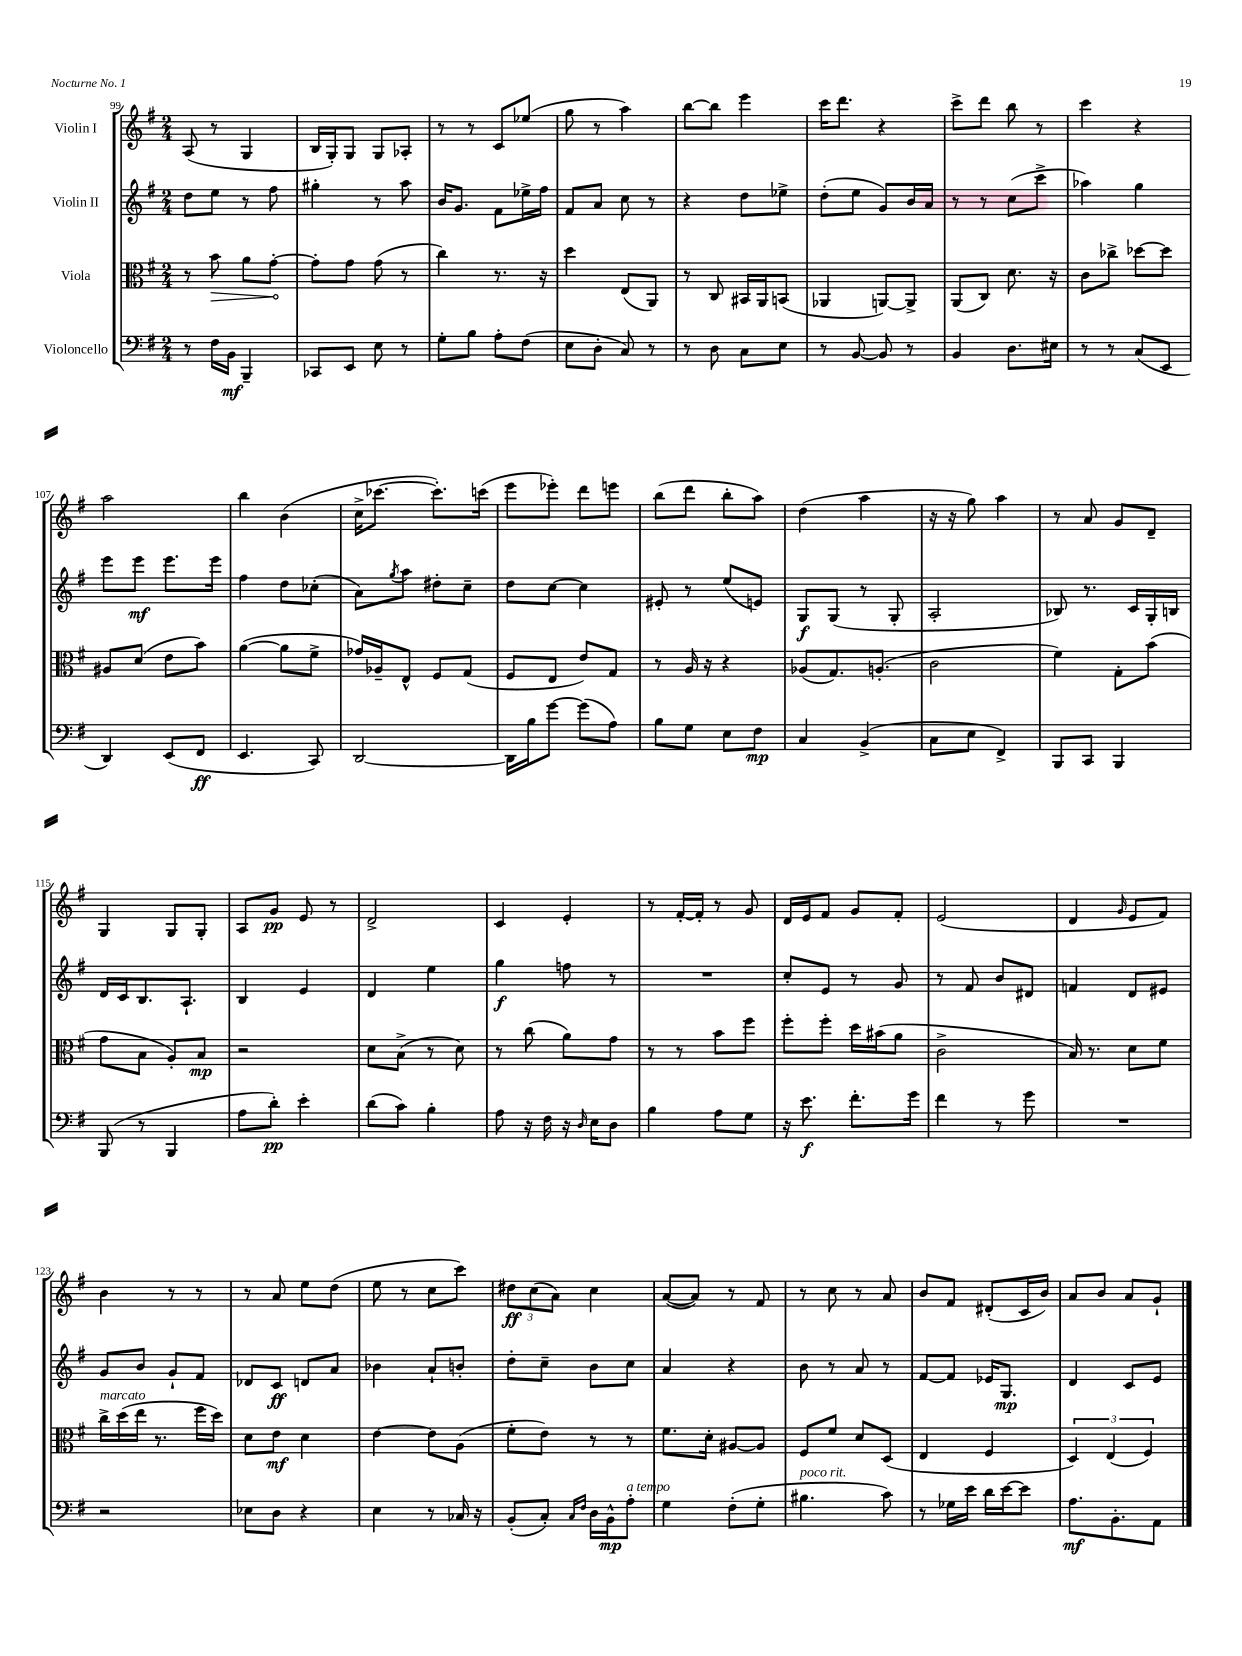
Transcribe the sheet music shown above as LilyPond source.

<<
\new StaffGroup <<
\new Staff = "s0" \with { instrumentName = "Violin I" } {
    \clef treble \key g \major \numericTimeSignature \time 2/4
    a8( r8 g4 |
    b16 g16-.) g8 g8 aes8-. |
    r8 r8 c'8 ees''8( |
    g''8 r8 a''4) |
    b''8~ b''8 e'''4 |
    c'''16 d'''8. r4 |
    c'''8-> d'''8 b''8 r8 |
    c'''4 r4 |
    a''2 |
    b''4 b'4( |
    c''16-> ces'''8.~ ces'''8.-.) c'''16( |
    e'''8 ees'''8-.) d'''8 e'''8 |
    b''8( d'''8 b''8-. a''8) |
    d''4( a''4 |
    r16 r16 g''8) a''4 |
    r8 a'8 g'8 d'8-- |
    g4 g8 g8-. |
    a8 g'8\pp e'8 r8 |
    d'2-> |
    c'4 e'4-. |
    r8 fis'16~-. fis'16-. r8 g'8 |
    d'16 e'16 fis'8 g'8 fis'8-. |
    e'2( |
    d'4 \grace { g'16 } e'8 fis'8) |
    b'4 r8 r8 |
    r8 a'8 e''8 d''8( |
    e''8 r8 c''8 c'''8) |
    \tuplet 3/2 { dis''8\ff c''8( a'8) } c''4 |
    a'8~( a'8) r8 fis'8 |
    r8 c''8 r8 a'8 |
    b'8 fis'8 dis'8-.( c'16 b'16) |
    a'8 b'8 a'8 g'8-! \bar "|." |
}
\new Staff = "s1" \with { instrumentName = "Violin II" } {
    \clef treble \key g \major \numericTimeSignature \time 2/4
    d''8 e''8 r8 fis''8 |
    gis''4-. r8 a''8 |
    b'16 g'8. fis'8 ees''16-> fis''16 |
    fis'8 a'8 c''8 r8 |
    r4 d''8 ees''8-> |
    d''8-.( e''8 g'8) b'16 a'16 |
    r8 r8 c''8( c'''8-> |
    aes''4) g''4 |
    e'''8 e'''8\mf e'''8. e'''16 |
    fis''4 d''8 ces''8-.( |
    a'8) \acciaccatura { g''8 } a''8 dis''8-. c''8-- |
    d''8 c''8~ c''4 |
    eis'8-. r8 e''8( e'8) |
    g8\f g8( r8 g8-. |
    a2-. |
    bes8) r8. c'16 g16-. b16 |
    d'16 c'16 b8. a8.-! |
    b4 e'4 |
    d'4 e''4 |
    g''4\f f''8 r8 |
    R2 |
    c''8-. e'8 r8 g'8 |
    r8 fis'8 b'8 dis'8 |
    f'4 d'8 eis'8 |
    g'8 b'8 g'8-! fis'8 |
    des'8 c'8\ff d'8 a'8 |
    bes'4 a'8-! b'8-. |
    d''8-. c''8-- b'8 c''8 |
    a'4 r4 |
    b'8 r8 a'8 r8 |
    fis'8~ fis'8 ees'16 g8.\mp |
    d'4 c'8 e'8 \bar "|." |
}
\new Staff = "s2" \with { instrumentName = "Viola" } {
    \clef alto \key g \major \numericTimeSignature \time 2/4
    r8 \once \override Hairpin.circled-tip = ##t b'8\> a'8 g'8~-.\! |
    g'8-. g'8 g'8( r8 |
    c''4) r8. r16 |
    d''4 e8( a,8) |
    r8 c8 bis,16 a,16 b,8( |
    aes,4 a,8~) a,8-> |
    a,8( c8) d'8. r16 |
    c'8 ces''8-> des''8~ des''8 |
    ais8 d'8( e'8 b'8) |
    a'4~( a'8 fis'8-> |
    ges'16) aes16-- e8-^ fis8 g8( |
    fis8 e8 e'8) g8 |
    r8 a16 r16 r4 |
    aes8( g8.) a8.-.( |
    c'2 |
    fis'4) g8-. b'8( |
    g'8 b8 a8-.) b8\mp |
    r2 |
    d'8 b8->( r8 d'8) |
    r8 c''8( a'8) g'8 |
    r8 r8 b'8 fis''8 |
    fis''8-. fis''8-. d''16 bis'16( a'8 |
    c'2-> |
    b16) r8. d'8 fis'8 |
    c''16->^\markup { \italic "marcato" } d''16( e''16 r8. fis''16 d''16) |
    d'8 e'8\mf d'4 |
    e'4~ e'8 a8( |
    fis'8-. e'8) r8 r8 |
    fis'8. d'16-. ais8~ ais8 |
    fis8 fis'8 d'8 d8( |
    e4 fis4 |
    \tuplet 3/2 { d4) e4( fis4) } \bar "|." |
}
\new Staff = "s3" \with { instrumentName = "Violoncello" } {
    \clef bass \key g \major \numericTimeSignature \time 2/4
    r8 fis16 b,16\mf b,,4-- |
    ces,8 e,8 e8 r8 |
    g8-. b8 a8-. fis8( |
    e8 d8-. c8) r8 |
    r8 d8 c8 e8 |
    r8 b,8~ b,8 r8 |
    b,4 d8. eis16 |
    r8 r8 c8( e,8 |
    d,4) e,8( fis,8\ff |
    e,4. c,8) |
    d,2~ |
    d,16 b16 g'8~ g'8( a8) |
    b8 g8 e8 fis8\mp |
    c4 b,4->( |
    c8 e8 fis,4->) |
    b,,8 c,8 b,,4 |
    b,,8( r8 b,,4 |
    a8 d'8-.\pp) e'4-. |
    d'8( c'8) b4-. |
    a8 r16 fis16 r16 \grace { d16 } e16 d8 |
    b4 a8 g8 |
    r16 e'8.\f fis'8.-. g'16 |
    fis'4 r8 g'8 |
    R2 |
    r2 |
    ees8 d8 r4 |
    e4 r8 ces16 r16 |
    b,8-.( c8-.) \grace { c16 fis16 } d16 b,16-^\mp a8-.^\markup { \italic "a tempo" } |
    g4 fis8-.( g8-. |
    bis4.^\markup { \italic "poco rit." } c'8) |
    r8 ges16 e'16 d'16 e'16~ e'8 |
    a8.\mf b,8.-. a,8 \bar "|." |
}
>>
>>
\layout { \context { \Score currentBarNumber = #99 } }
